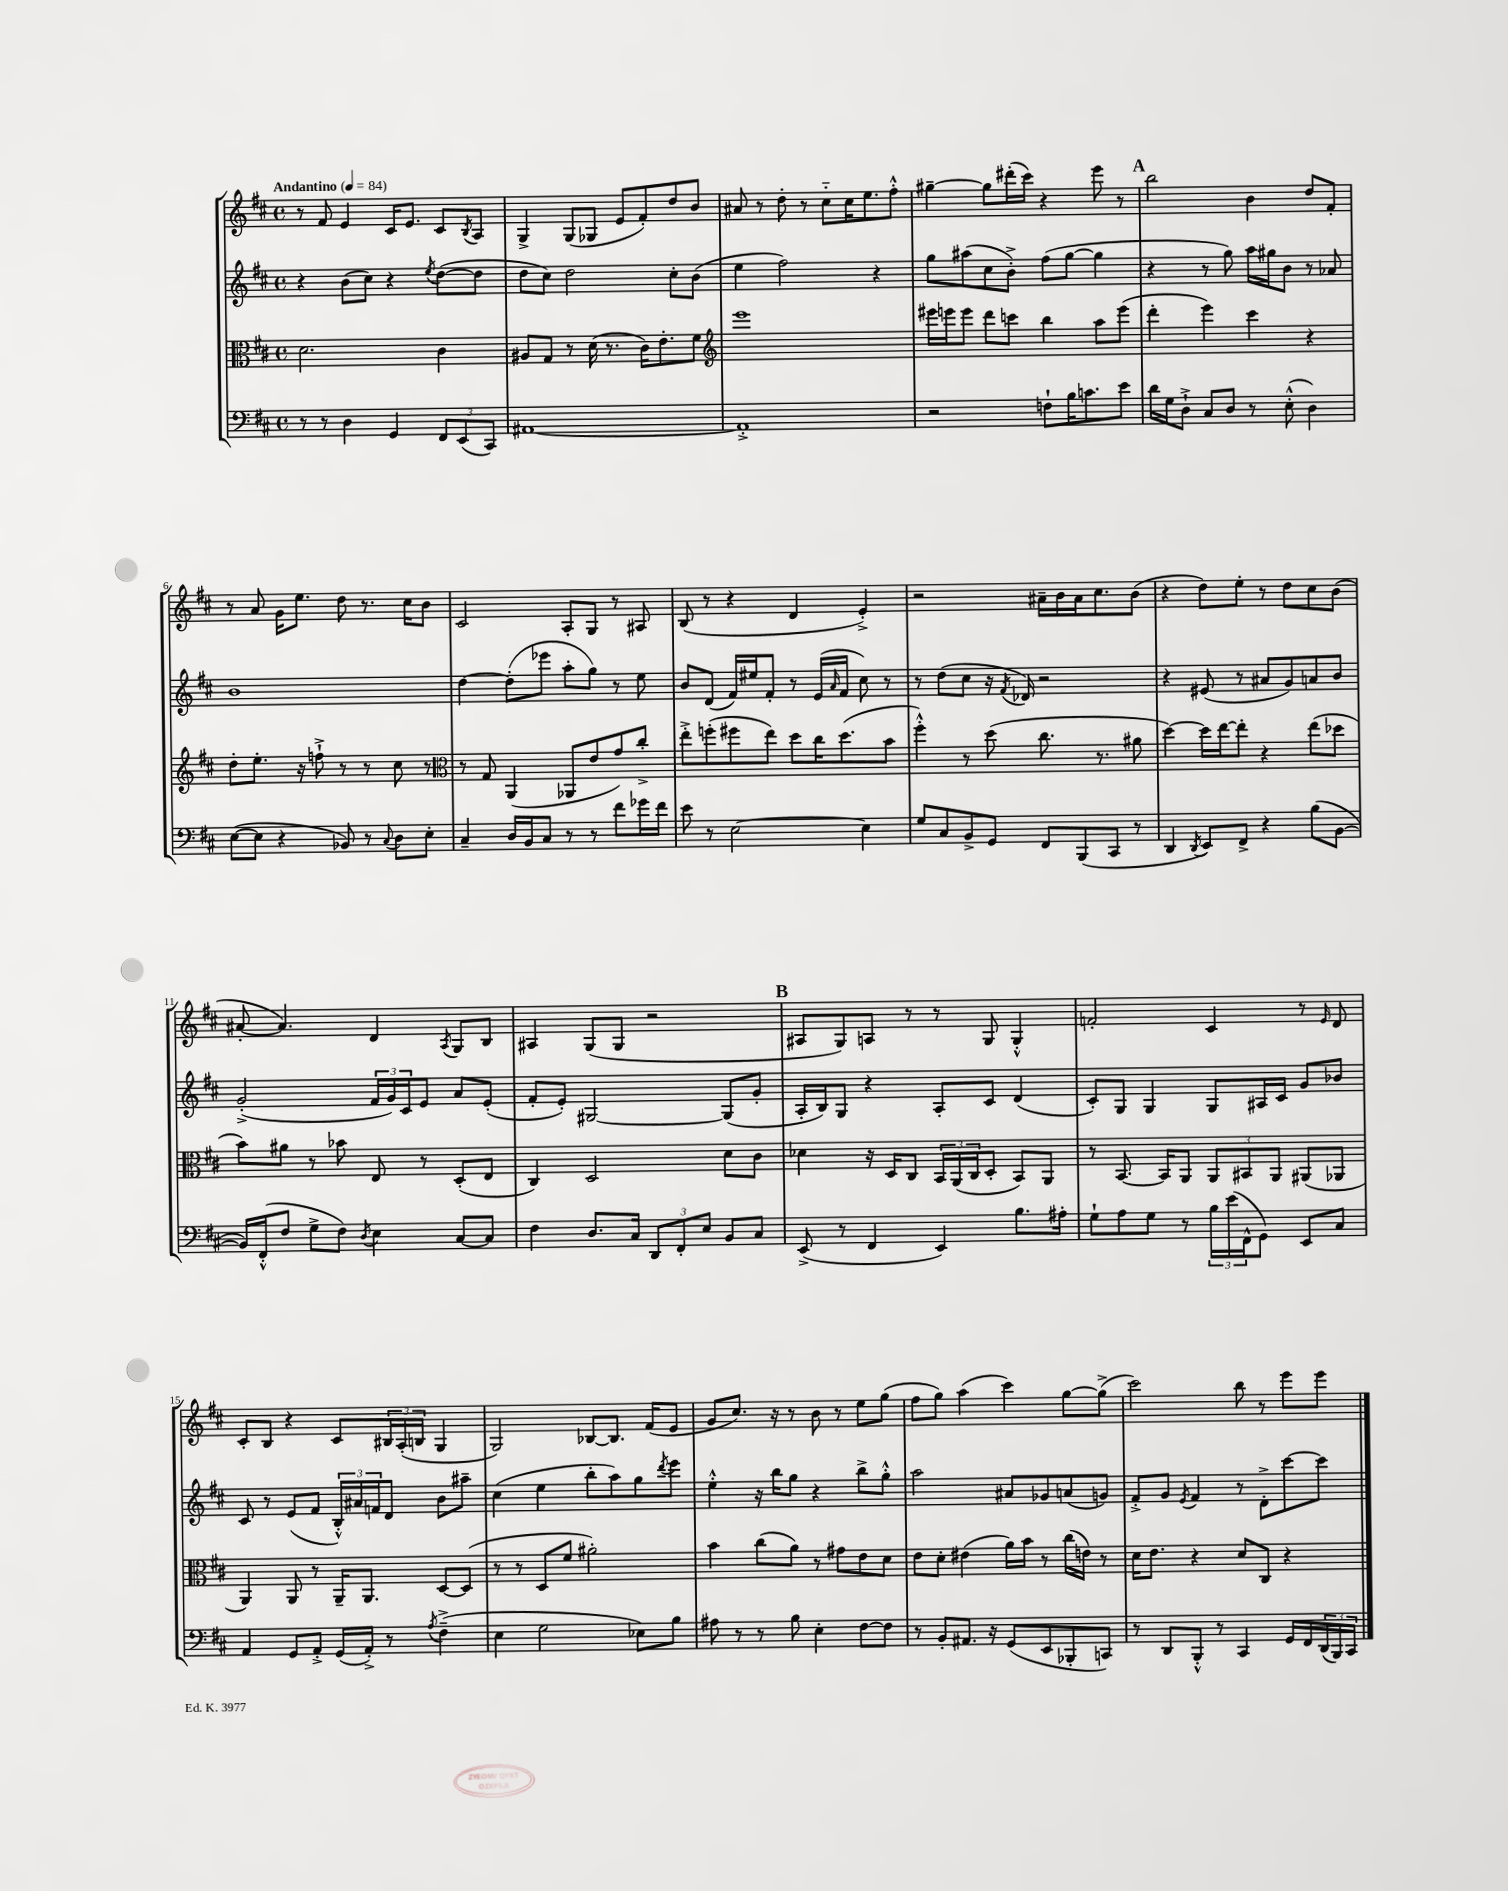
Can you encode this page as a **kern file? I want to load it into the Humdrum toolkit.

**kern	**kern	**kern	**kern
*staff4	*staff3	*staff2	*staff1
*clefF4	*clefC3	*clefG2	*clefG2
*k[f#c#]	*k[f#c#]	*k[f#c#]	*k[f#c#]
*M4/4	*M4/4	*M4/4	*M4/4
*met(c)	*met(c)	*met(c)	*met(c)
*MM84	*MM84	*MM84	*MM84
8r	2.d\	4r	8r
8r	.	.	8f#/
4D\	.	(8b\L	4e/
.	.	8cc#\J)	.
4GG/	.	4r	16c#/LK
.	.	.	8.e/J
.	.	8qee/	.
12FF#/L	4c#\	([8dd\L	8c#/L
(12EE/	.	.	.
.	.	.	8qB/
.	.	8dd\]J	8A/J
12CC#/J)	.	.	.
=	=	=	=
[1AA#	8A#/L	8dd\L	4G^/
.	8G/J	8cc#\J)	.
.	8r	2dd\	(8G/L
.	(16d\	.	8G-/J
.	8.r	.	.
.	.	.	8e/L
.	16c#\LK)	.	8f#'/)
.	8.e'\	.	.
.	.	8cc#'\L	8dd/
.	8f#\J	(8b\J	8b/J
=	=	=	=
*	*clefG2	*	*
1AA#'^]	1eee	4ee\	8a#/
.	.	.	8r
.	.	2ff#\)	8dd'\
.	.	.	8r
.	.	.	8cc#'~\L
.	.	.	16cc#\K
.	.	.	8.ee\
.	.	4r	.
.	.	.	8ff#'^^\J
=	=	=	=
2r	16eee#\LL	8gg\L	[4gg#~\
.	16eee\J	.	.
.	8eee\J	(8aa#\	.
.	8ddd\L	8cc#\	8gg#\]L
.	8ccc\J	8b'^\J)	(16ddd#'\L
.	.	.	16ccc#\JJ)
8F`\L	4bb\	(8ff#\L	4r
16B\K	.	[8gg\J	.
8.c\	.	.	.
.	8aa\L	4gg\]	8eee\
8e\J	(8eee\J	.	8r
=	=	=	=
16d\LL	4ddd'\	4r	2bb\
16G\J	.	.	.
8D`^\J	.	.	.
8C#/L	4eee\)	8r	.
8D/J	.	8gg\)	.
8r	4ccc#\	16aa\LL	4b\
.	.	16gg#\J	.
(8E'^^\	.	8b\J	.
4D\)	4r	8r	8dd/L
.	.	8a-/	8f#'/J
=	=	=	=
([8E\L	8dd'\L	1b	8r
8E\]J	8.ee'\J	.	8a/
4r	.	.	16g\LK
.	16r	.	8.ee\J
.	8ff`^\	.	.
8BB-/)	8r	.	8dd\
8r	8r	.	8.r
8qqC#/	.	.	.
8D\L	8cc#\	.	.
.	.	.	16cc#\LK
8E'\J	8r	.	8b\J
=	=	=	=
*	*clefC3	*	*
4C#~/	8r	[4dd\	2c#/
.	8G/	.	.
16D/LL	(4AA/	(8dd'\]L	.
16BB/J	.	.	.
8C#/J	.	8eee-\J	.
8r	8AA-/L	8aa'\L	8A'/L
8r	8e/	8gg\J)	8G/J
8f#\L	8g/)	8r	8r
16g-\L	8cc#'^/J	8ee\	8A#/
16f#\JJ	.	.	.
=	=	=	=
8e\	8ee'^\L	8b/L	(8B/
8r	(8ff'\	(8d/J	8r
[2E\	8ff#\	16f#/LL)	4r
.	.	16ee#/J	.
.	8ee\J)	8f#'/J	.
.	8dd\L	8r	4d/
.	16cc#\K	(16e/LL	.
.	.	16qqa/	.
.	(8.dd\	16f#/JJ	.
4E\]	.	8cc#\)	4e'^/)
.	8b\J	8r	.
=	=	=	=
8G/L	4ff#'^^\)	8r	2r
8C#/	.	(8dd\L	.
8BB^/	8r	8cc#\J	.
8GG/J	(8dd\	16r	.
.	.	8qf#/	.
.	.	16d-/)	.
8FF#/L	8.cc#\	2r	16a#~\LL
.	.	.	16b\
(8BBB/	.	.	16a#\J
.	8.r	.	8.cc#\
8CC#/J	.	.	.
8r	8a#\	.	(8b\J
=	=	=	=
4DD/	[4dd\)	4r	4r
8qDD/	.	.	.
8EE/L)	16dd\]LL	(8e#/	8dd\L)
.	[16ee\J	.	.
8FF#^/J	8ee'\]J	8r	8ee'\J
4r	4r	8a#/L	8r
.	.	8g/)	8dd\L
(8B\L	(8ee\L	8a/	8cc#\
[8BB\J	8dd-\J	8b/J	(8b\J
=	=	=	=
16BB/]LL)	8b\L)	(2g'^/	[8a#'/
(16FF#'^^/J	.	.	.
8F#/J	8a#\J	.	4.a#/])
8G^\L	8r	.	.
8F#\J)	8b-\	.	.
8qD/	.	.	.
4E\	8E/	24f#/LL	4d/
.	.	24g/)	.
.	.	24c#/J	.
.	8r	8e/J	.
.	.	.	8qA/
[8C#/L	(8D'/L	8a/L	8G/L
8C#/]J	8E/J	(8e'/J	8B/J
=	=	=	=
4F#\	4C#/)	8f#'/L	4A#/
.	.	8e'/J)	.
8.D/L	2D/	[2G#/	(8G/L
.	.	.	8G/J
16C#/Jk	.	.	.
12DD/L	.	.	2r
12FF#'/	.	.	.
12E/J	.	.	.
8BB/L	8d\L	(8G#/]L	.
8C#/J	8c#\J	8g'/J	.
=	=	=	=
(8EE^/	4d-\	16A'/LL	8A#/L
.	.	16B/J)	.
8r	.	8G/J	8G/)
4FF#/	16r	4r	8A/J
.	16D/LK	.	.
.	8C#/J	.	8r
4EE/)	24BB/LL	8A'/L	8r
.	(24AA/	.	.
.	24C#/J	.	.
.	8D'/J	8c#/J	8G/
8.B\L	8BB/L)	(4d/	4G'^^/
.	8AA/J	.	.
16A#'\Jk	.	.	.
=	=	=	=
8G`\L	8r	8c#'/L)	2f'/
8A\	[8.BB/	8G/J	.
8G\J	.	4G/	.
.	16BB/]LK	.	.
8r	8AA/J	.	.
24B\LL	12AA/L	8G/L	4c#/
(24e\	.	.	.
24FF#^^\J	12BB#/	.	.
8GG\J)	.	16A#/L	.
.	12AA/J	.	.
.	.	16c#/JJ	.
8EE/L	(8AA#/L	8g/L	8r
.	.	.	16qqe/
8C#/J	8AA-/J	8b-/J	8d/
=	=	=	=
4AA/	4AA/)	8c#/	8c#'/L
.	.	8r	8B/J
8GG/L	8AA/	(8e/L	4r
8AA'^/J	8r	8f#/J	.
(16GG/LL	16AA~/LK	24B'^^/LL)	8c#/L
.	.	24a#/	.
16AA'^/JJ)	8.AA/J	.	.
.	.	24f/J	.
8r	.	8d/J	24B#/L
.	.	.	(24A'/
.	.	.	24B/JJ
8qA/	.	.	.
(4F#~^\	[8D/L	8b\L	4G/
.	(8D/]J	8aa#~\J	.
=	=	=	=
4E\	8r	(4cc#\	2G/)
.	8r	.	.
2G\	8D/L	4ee\	.
.	8f#/J	.	.
.	2a#'\)	8bb'\L	[8B-/L
.	.	8aa\)	8.B-/]J
8E-\L)	.	8gg\	.
.	.	.	(16f#/LK
.	.	8qddd/	.
8B\J	.	8eee\J	8e/J
=	=	=	=
8A#\	4b\	4ee'^^\	8g/L
8r	.	.	8.cc#/J)
8r	(8cc#\L	16r	.
.	.	16bb\LK	16r
8B\	8a\J)	8gg\J	8r
4E'\	8r	4r	8b\
.	8g#\L	.	8r
[8F#\L	8e\	8bb^\L	8ee\L
8F#\]J	8d\J	8gg'^^\J	(8gg\J
=	=	=	=
8r	8e\L	2aa\	8ff#\L
8BB'/L	8d'\J	.	8gg\J)
8.AA#/J	(4e#\	.	(4aa\
16r	.	.	.
(8GG/L	16a\LL)	8a#/L	4ccc#\)
.	16b\JJ	.	.
8EE/	8r	8g-/	.
8BBB-'/	(16cc#\LL	(8a/	[8gg\L
.	16e\JJ)	.	.
8CC/J)	8r	8g/J)	(8gg^\]J
=	=	=	=
8r	16d\LK	8f#'^/L	2ccc#\)
.	8.e\J	.	.
8DD/L	.	8g/J	.
.	.	8qe/	.
8BBB'^^/J	4r	4f#/	.
8r	.	.	.
4CC#/	8d/L	8r	8bb\
.	8C#/J	8d'^\L	8r
16GG/LL	4r	[8ccc#\	8eee\L
16FF#/	.	.	.
(24DD/	.	8ccc#\]J	8eee\J
24BBB/)	.	.	.
24CC#/JJ	.	.	.
==	==	==	==
*-	*-	*-	*-
